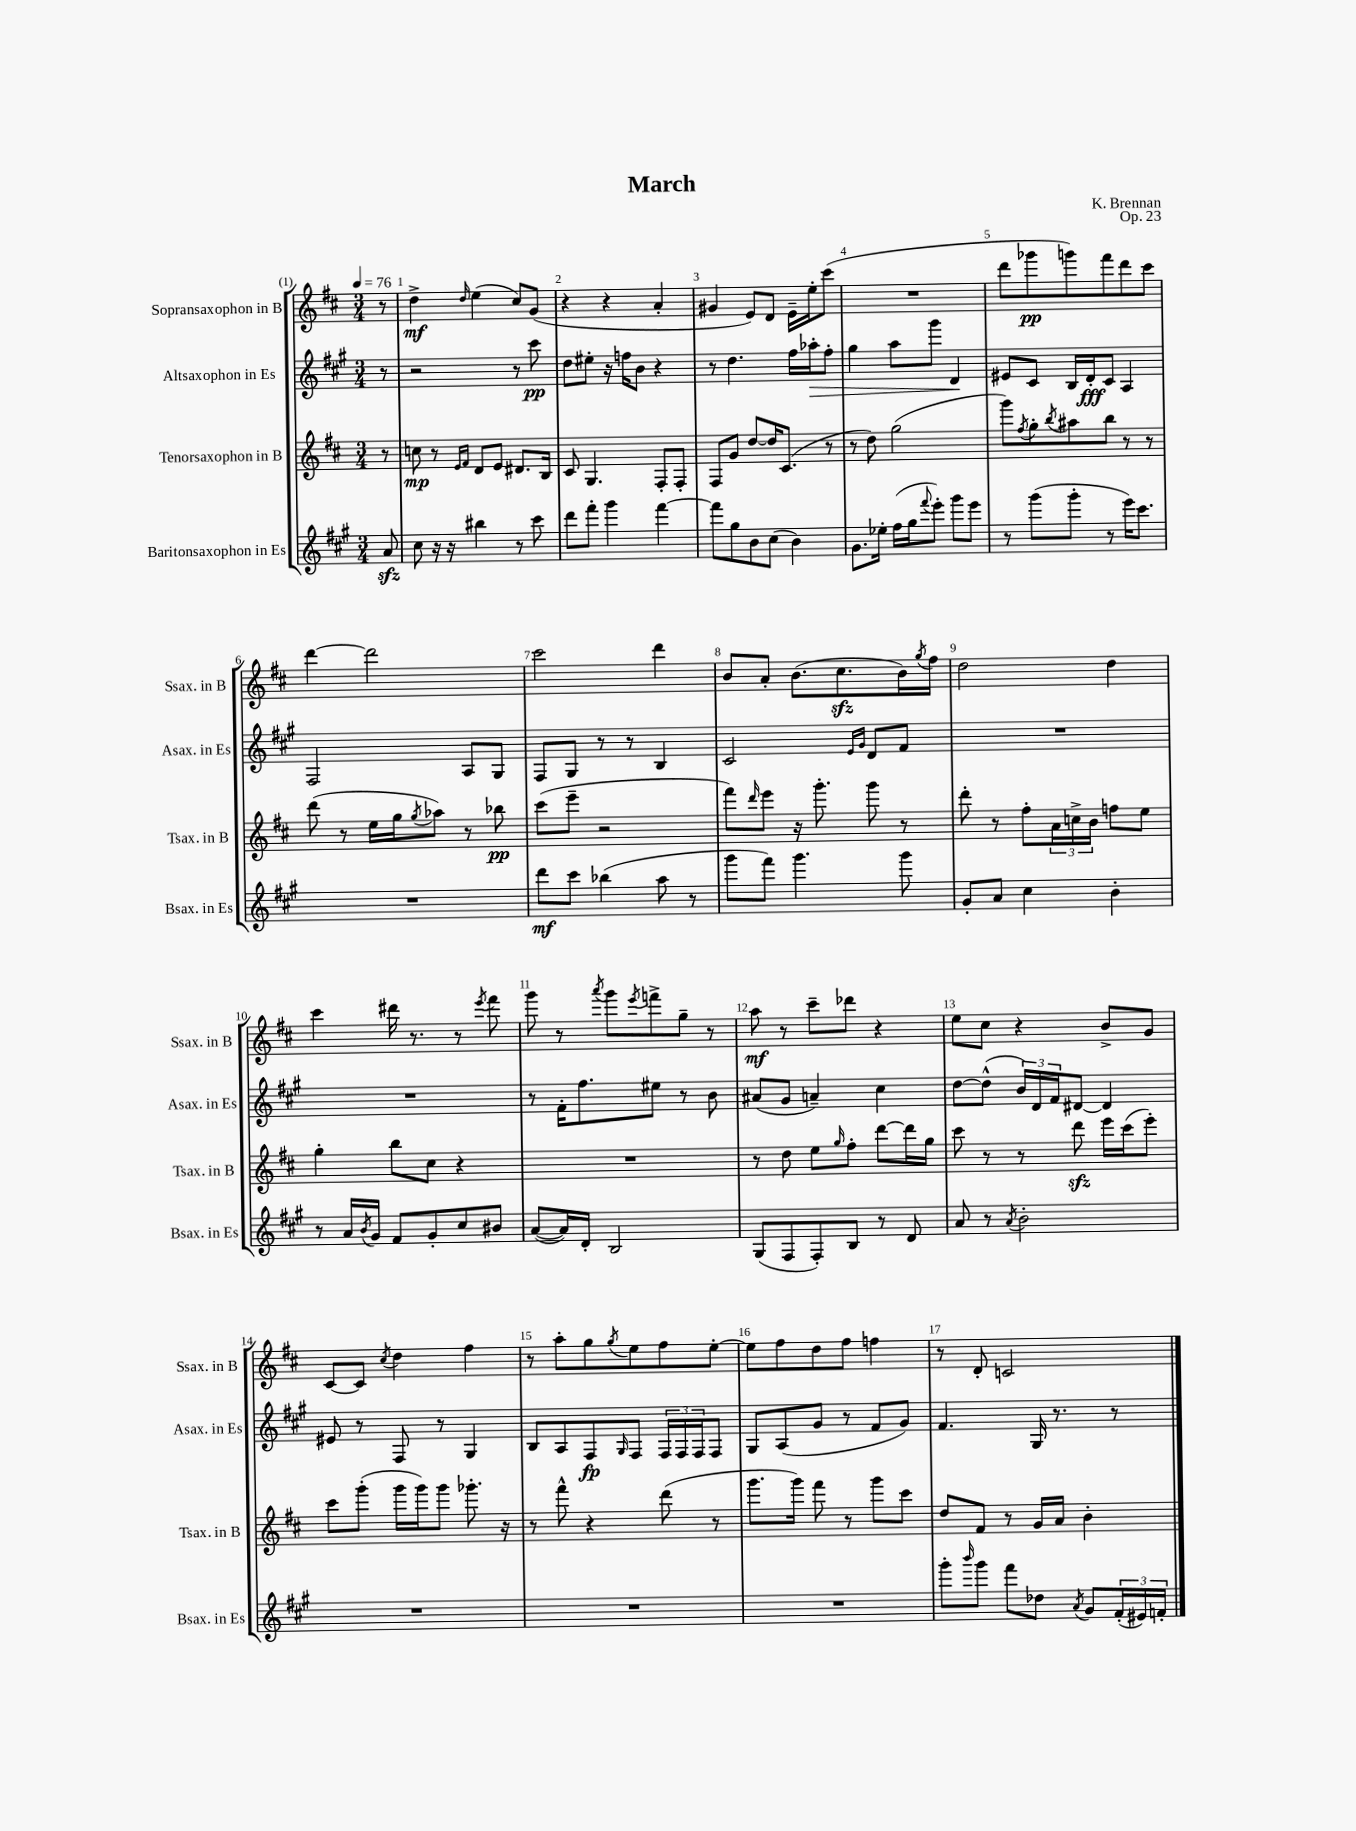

**kern	**kern	**kern	**kern
*staff4	*staff3	*staff2	*staff1
*clefG2	*clefG2	*clefG2	*clefG2
*k[f#c#g#]	*k[f#c#]	*k[f#c#g#]	*k[f#c#]
*M3/4	*M3/4	*M3/4	*M3/4
*MM76	*MM76	*MM76	*MM76
8a/	8r	8r	8r
=	=	=	=
8cc#\	8cc\	2r	4dd^\
16r	8r	.	.
16r	.	.	.
.	16qqe/LL	.	.
.	16qqf#/JJ	.	16qqdd/
4bb#\	8d/L	.	(4ee\
.	8e/J	.	.
8r	8.d#/L	8r	8cc#/L)
8ccc#\	.	8ccc#\	(8g/J
.	16B/Jk	.	.
=	=	=	=
8ddd\L	8c#/	8dd\L	4r
8fff#'\J	4.G/	8ee#'\J	.
4ggg#\	.	16r	4r
.	.	16ff\LK	.
.	.	8b\J	.
[4fff#\	8F#'/L	4r	4a'/
.	8F#'/J	.	.
=	=	=	=
8fff#\]L	8F#/L	8r	4g#/
8gg#\	8g/J	4.dd\	.
8b\	[8dd/L	.	8e/L)
(8cc#\J	16dd/]K	.	8d/J
.	(8.c#/J	.	.
4b\)	.	16ff#\LL	16e~\LL
.	.	16aa-'\J	16ee'\J
.	8r	8ff#'\J	(8ccc#\J
=	=	=	=
8.g#\L	8r	4gg#\	2.r
.	8dd\)	.	.
16ee-'\Jk	.	.	.
(16ff#\LL	(2gg\	8aa\L	.
16gg#\J	.	.	.
8qqfff#/	.	.	.
8eee'\J)	.	8ggg#\J	.
8ggg#\L	.	4d/	.
8eee\J	.	.	.
=	=	=	=
8r	8ggg\L)	8e#/L	8ddd\L
.	8qff#/	.	.
(8ggg#\L	8gg'\	8c#/J	8ggg-\
.	8qbb/	.	.
8ggg#'\J	8aa#\	16B/LL	8ggg\)
.	.	16d'/J	.
8r	8bb\J	8c#/J	8fff#\
16eee\LK)	8r	4A/	8ddd\
8.ccc#\J	.	.	.
.	8r	.	8ccc#\J
=	=	=	=
2.r	(8ddd\	2F#/	[4ddd\
.	8r	.	.
.	16ee\LL	.	2ddd\]
.	16gg\J	.	.
.	8qgg/	.	.
.	8aa-\J)	.	.
.	8r	8A/L	.
.	8bb-\	8G#/J	.
=	=	=	=
8ddd\L	(8ccc#\L	8F#/L	2ccc#\
8ccc#\J	8eee~\J	8G#/J	.
(4bb-\	2r	8r	.
.	.	8r	.
8aa\	.	4B/	4ddd\
8r	.	.	.
=	=	=	=
8ggg#\L	8fff#\L)	2c#/	8b/L
.	16qqddd/	.	.
8fff#\J)	8eee\J	.	8a'/J
4.ggg#\	16r	.	(8.b\L
.	8.ggg'\	.	.
.	.	.	8.cc#\
.	.	16qqe/LL	.
.	.	16qqg#/JJ	.
.	8ggg\	8d/L	.
8ggg#\	8r	8f#/J	16b\L)
.	.	.	8qgg/
.	.	.	16ff#\JJ
=	=	=	=
8g#'/L	8ddd'\	2.r	2dd\
8a/J	8r	.	.
4cc#\	8ff#'\L	.	.
.	24a\L	.	.
.	24cc^\	.	.
.	24b\JJ	.	.
4b'\	8ff\L	.	4dd\
.	8ee\J	.	.
=	=	=	=
8r	4gg'\	2.r	4ccc#\
16a/LL	.	.	.
8qb/	.	.	.
16g#/JJ	.	.	.
8f#/L	8bb\L	.	16ddd#\
.	.	.	8.r
8g#'/	8cc#\J	.	.
8cc#/	4r	.	8r
.	.	.	8qeee/
8b#/J	.	.	8fff#\
=	=	=	=
([8a/L	2.r	8r	8ggg\
16a/]L)	.	16f#'\LK	8r
16d'/JJ	.	8.ff#\	.
.	.	.	8qaaa/
2B/	.	.	8ggg\L
.	.	.	8qeee/
.	.	8ee#\J	8fff^\
.	.	8r	8gg~\J
.	.	8b\	8r
=	=	=	=
(8G#/L	8r	(8a#/L	8aa\
8F#/	8dd\	8g#/J	8r
8F#'/)	8ee\L	4a~/)	8ccc#~\L
.	16qqgg/	.	.
8B/J	8ff#'\J	.	8ddd-\J
8r	[8ddd\L	4cc#\	4r
8d/	16ddd\]L	.	.
.	16gg\JJ	.	.
=	=	=	=
8a/	8ccc#\	[8dd\L	8ee\L
8r	8r	(8dd^^\]J	8cc#\J
8qa/	.	.	.
2b'\	8r	24b/LL)	4r
.	.	24d/	.
.	.	24f#/J	.
.	8ddd\	[8d#/J	.
.	16eee\LL	4d#/]	8b^/L
.	(16ccc#\J	.	.
.	8eee'\J)	.	8g/J
=	=	=	=
2.r	8ccc#\L	8e#/	[8c#/L
.	(8ggg'\J	8r	8c#/]J
.	.	.	8qcc#/
.	16ggg\LL	8F#/	4dd\
.	16ggg\J)	.	.
.	8ggg\J	8r	.
.	8.ggg-'\	4G#/	4ff#\
.	16r	.	.
=	=	=	=
2.r	8r	8B/L	8r
.	8fff#^^\	8A/	8aa'\L
.	4r	8F#/	8gg\
.	.	16qqG#/	8qgg/
.	.	8F#/J	8ee\
.	(8ddd\	24F#/LL	8ff#\
.	.	24F#/	.
.	.	24F#/J	.
.	8r	8F#/J	[8ee'\J
=	=	=	=
2.r	8.ggg\L	8G#/L	8ee\]L
.	.	(8A/	8ff#\
.	16ggg\Jk)	.	.
.	8fff#\	8g#/J	8dd\
.	8r	8r	8ff#\J
.	8ggg\L	8f#/L	4ff\
.	8ccc#\J	8g#/J)	.
=	=	=	=
8ggg#'\L	8dd/L	4.f#/	8r
16qqbbb/	.	.	.
8ggg#\J	8f#/J	.	8d'/
8fff#\L	8r	.	2c/
8dd-\J	16g/LL	16G#/	.
.	16a/JJ	8.r	.
8qa/	.	.	.
8g#/L	4b'\	.	.
(24f#'/L	.	8r	.
24e#/)	.	.	.
24f'/JJ	.	.	.
==	==	==	==
*-	*-	*-	*-
